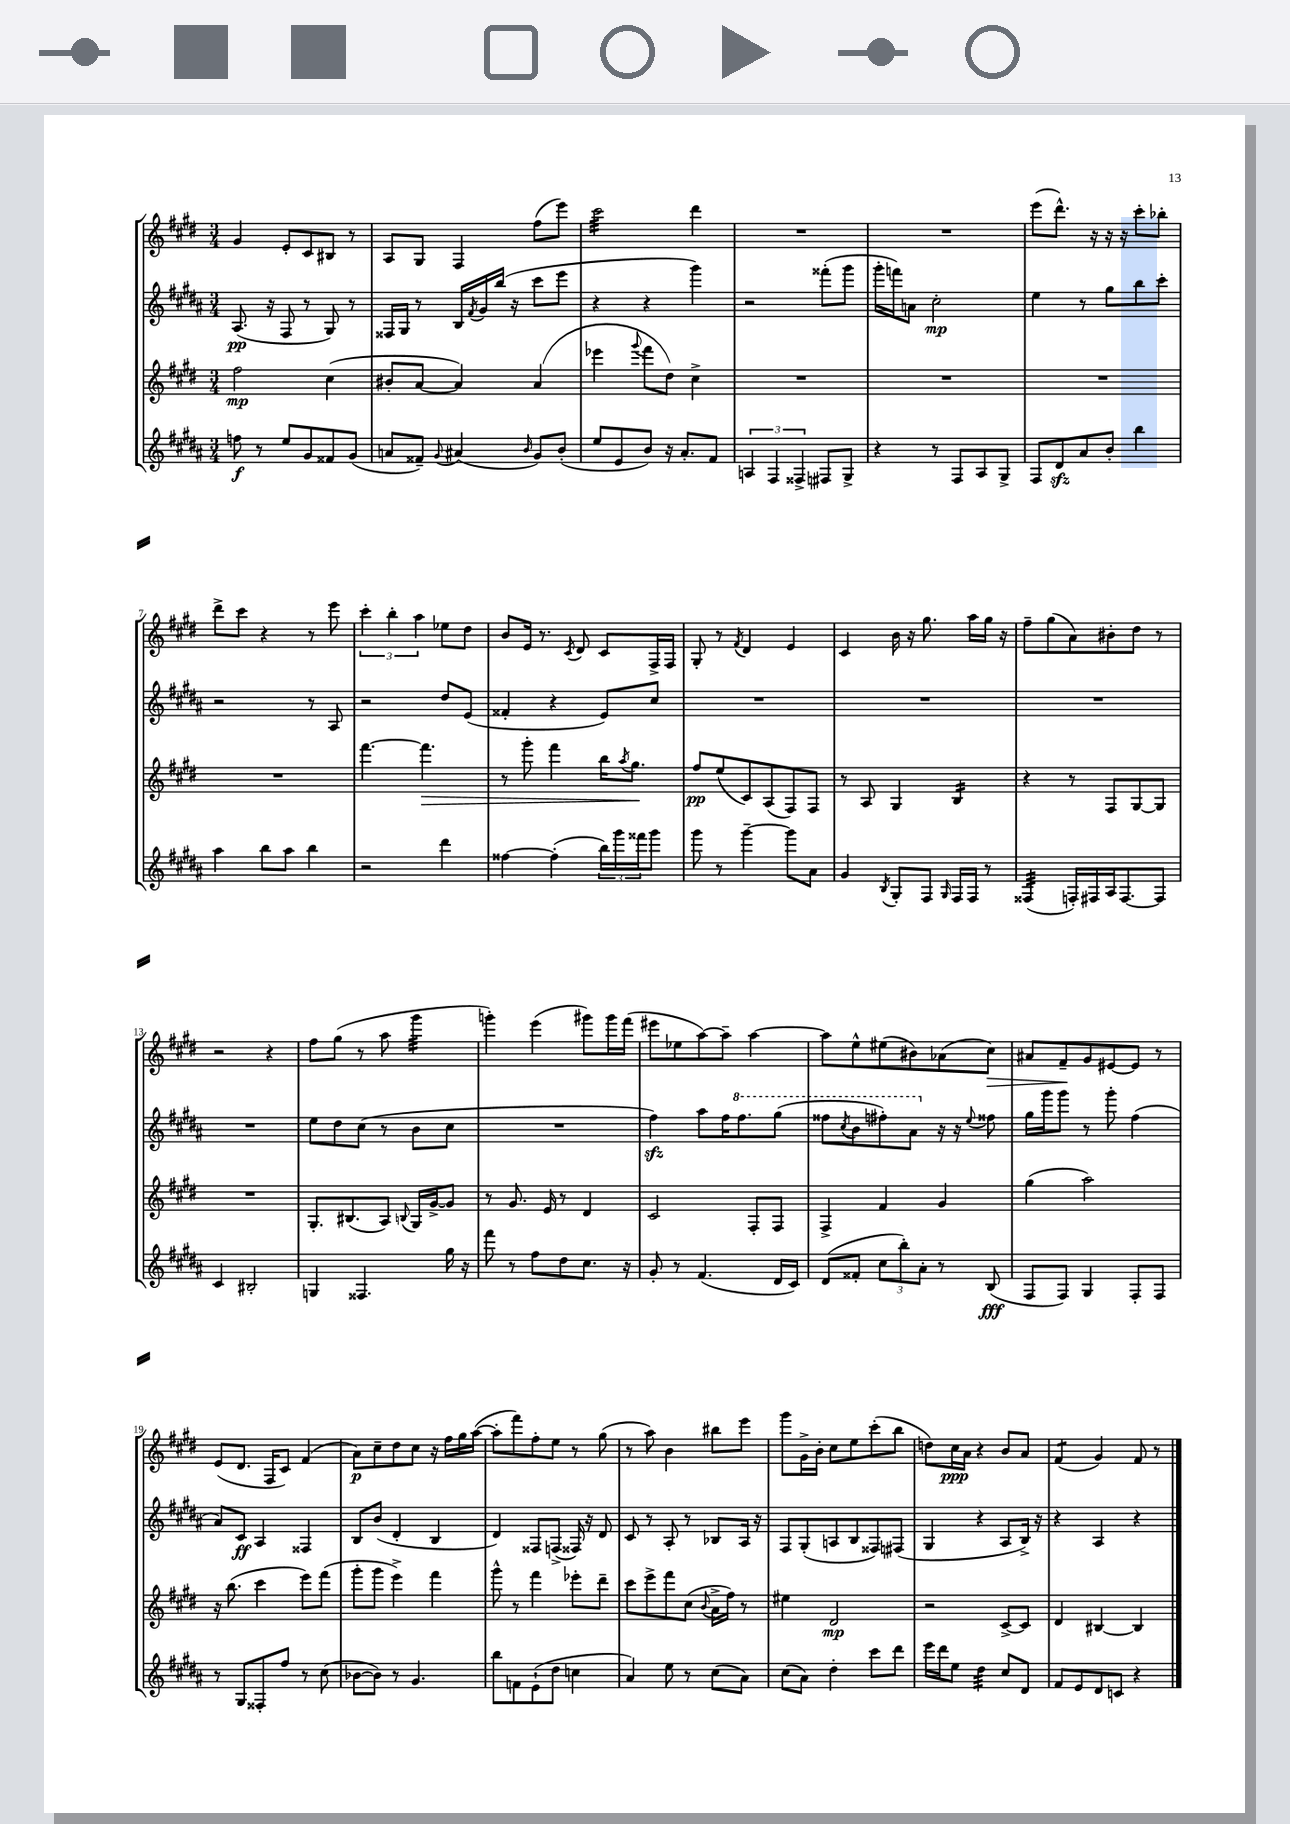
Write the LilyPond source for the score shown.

<<
\new StaffGroup <<
\new Staff = "s0" {
    \clef treble \key e \major \numericTimeSignature \time 3/4
    gis'4 e'8-. cis'8 bis8 r8 |
    a8 gis8 fis4 fis''8( e'''8) |
    cis'''2:32 dis'''4 |
    R2. |
    R2. |
    e'''8( dis'''8.-^) r16 r16 r16 cis'''8-. bes''8-. |
    dis'''8-> cis'''8 r4 r8 e'''8 |
    \tuplet 3/2 { cis'''4-. b''4-. a''4 } ees''8 dis''8 |
    b'8 e'16 r8. \acciaccatura { cis'8 } dis'8 cis'8 fis16-> fis16 |
    gis8-. r8 \acciaccatura { fis'8 } dis'4 e'4 |
    cis'4 b'16 r16 gis''8. a''16 gis''16 r16 |
    fis''8-- gis''8( a'8) bis'8-. dis''8 r8 |
    r2 r4 |
    fis''8 gis''8( r8 a''8 gis'''4:32 |
    g'''4-.) e'''4( gis'''8) gis'''16 fis'''16( |
    eis'''8 ees''8 a''8~) a''8-- a''4~ |
    a''8 e''8-^ eis''8( bis'8) aes'8( cis''8\>) |
    ais'8 fis'8--\! gis'8 eis'8~ eis'8 r8 |
    e'8( dis'8. fis16 cis'8) fis'4( |
    a'8\p) cis''8-- dis''8 cis''8 r16 fis''16 gis''16 a''16~( |
    a''8-. fis'''8) fis''8-. e''8 r8 gis''8( |
    r8 a''8) b'4 bis''8 e'''8 |
    gis'''8 gis'16-> b'16-. cis''8 e''8 cis'''8-.( b''8 |
    d''8) cis''16\ppp a'16 r4 b'8 a'8 |
    fis'4:8( gis'4) fis'8 r8 \bar "|." |
}
\new Staff = "s1" {
    \clef treble \key b \major \numericTimeSignature \time 3/4
    ais8.\pp( r16 fis8 r8 gis8) r8 |
    fisis16 gis16 r8 b16 \acciaccatura { fis'8 } gis'16 b''16( r16 cis'''8 e'''8 |
    r4 r4 gis'''4) |
    r2 fisis'''8-.( gis'''8 |
    gis'''16-. f'''16) a'8 cis''2-.\mp |
    e''4 r8 gis''8 b''8 cis'''8-. |
    r2 r8 ais8 |
    r2 dis''8 e'8( |
    fisis'4-. r4 e'8) cis''8 |
    R2. |
    R2. |
    R2. |
    R2. |
    e''8 dis''8 cis''8( r8 b'8 cis''8 |
    R2. |
    fis''4\sfz) ais''8 fis''16 \ottava #1 fis'''8. gis'''8( |
    fisis'''8 \acciaccatura { cis'''8 } b''8 fis'''8-.) ais''8 \ottava #0 r16 r16 \appoggiatura { e''8 } fisis''8 |
    gis''16 gis'''16 gis'''8 r8 gis'''8-. fis''4( |
    ais'8) cis'8\ff ais4 fisis4 |
    b8 b'8( dis'4-. b4 |
    dis'4) fisis8 f8->( fisis16) r16 dis'8 |
    cis'8 r8 ais8-. r8 bes8 ais16 r16 |
    fis8 gis8-.( a8 b8 fisis8) fis8( |
    gis4 r4 ais8 b16->) r16 |
    r4 ais4 r4 \bar "|." |
}
\new Staff = "s2" {
    \clef treble \key e \major \numericTimeSignature \time 3/4
    fis''2\mp cis''4( |
    bis'8-. a'8~ a'4) a'4( |
    ees'''4 \appoggiatura { gis'''8 } fis'''8 dis''8) cis''4-> |
    R2. |
    R2. |
    R2. |
    R2. |
    fis'''4.~ fis'''4.\> |
    r8 gis'''8-. fis'''4 b''16 \acciaccatura { a''8 } gis''8.\! |
    fis''8\pp e''8( cis'8) a8( fis8) fis8 |
    r8 a8 gis4 b4:16 |
    r4 r8 fis8 gis8~ gis8 |
    R2. |
    gis8.-. bis8.( a8) \appoggiatura { b8 } gis16 gis'16~-> gis'8 |
    r8 gis'8. e'16 r8 dis'4 |
    cis'2 fis8-. fis8 |
    fis4-> fis'4 gis'4 |
    gis''4( a''2) |
    r16 b''8.( cis'''4 e'''8) fis'''8( |
    gis'''8-. gis'''8 e'''4->) fis'''4 |
    gis'''8-^ r8 fis'''4 ees'''8-. dis'''8-- |
    cis'''8 e'''8-> fis'''8 cis''8( \appoggiatura { b'8 } a'16-> fis''16) r8 |
    eis''4 dis'2\mp |
    r2 cis'8~-> cis'8 |
    dis'4 bis4~ bis4 \bar "|." |
}
\new Staff = "s3" {
    \clef treble \key b \major \numericTimeSignature \time 3/4
    f''8\f r8 e''8 gis'8 fisis'8 gis'8( |
    a'8 fisis'8--) \appoggiatura { gis'8 } ais'4( \grace { b'16 } gis'8) b'8-.( |
    e''8 e'8 b'8) r16 ais'8.-. fis'8 |
    \tuplet 3/2 { a4 fis4 fisis4-> } fis8 gis8-> |
    r4 r8 fis8 ais8 gis8-> |
    fis8 dis'8\sfz ais'8 b'8-. b''4 |
    ais''4 b''8 ais''8 b''4 |
    r2 dis'''4 |
    fisis''4~ fisis''4-.( \tuplet 3/2 { b''16) gis'''16 fisis'''16 } gis'''8 |
    gis'''8 r8 gis'''4~-- gis'''8 ais'8 |
    gis'4 \acciaccatura { b8 } gis8-. fis8 \grace { gis16 } fis16 fis16 r8 |
    fisis4:32( f16-.) fis16 ais16 fis8.~ fis8 |
    cis'4 bis2-. |
    g4 fisis4. gis''16 r16 |
    fis'''8 r8 fis''8 dis''8 cis''8. r16 |
    gis'8-. r8 fis'4.( dis'16 cis'16) |
    dis'8( fisis'8-. \tuplet 3/2 { cis''8 b''8-.) ais'8-. } r8 b8\fff( |
    fis8 fis8) gis4 fis8-. fis8 |
    r8 gis8 fisis8-. fis''8 r8 cis''8( |
    bes'8~ bes'8) r8 gis'4. |
    b''8 f'8 e'8-!( dis''8 c''4 |
    ais'4) e''8 r8 cis''8( ais'8) |
    cis''8( ais'8) dis''4-. cis'''8 dis'''8 |
    e'''16 dis'''16 e''8 dis''4:32 cis''8 dis'8 |
    fis'8 e'8 dis'8 c'8 r4 \bar "|." |
}
>>
>>
